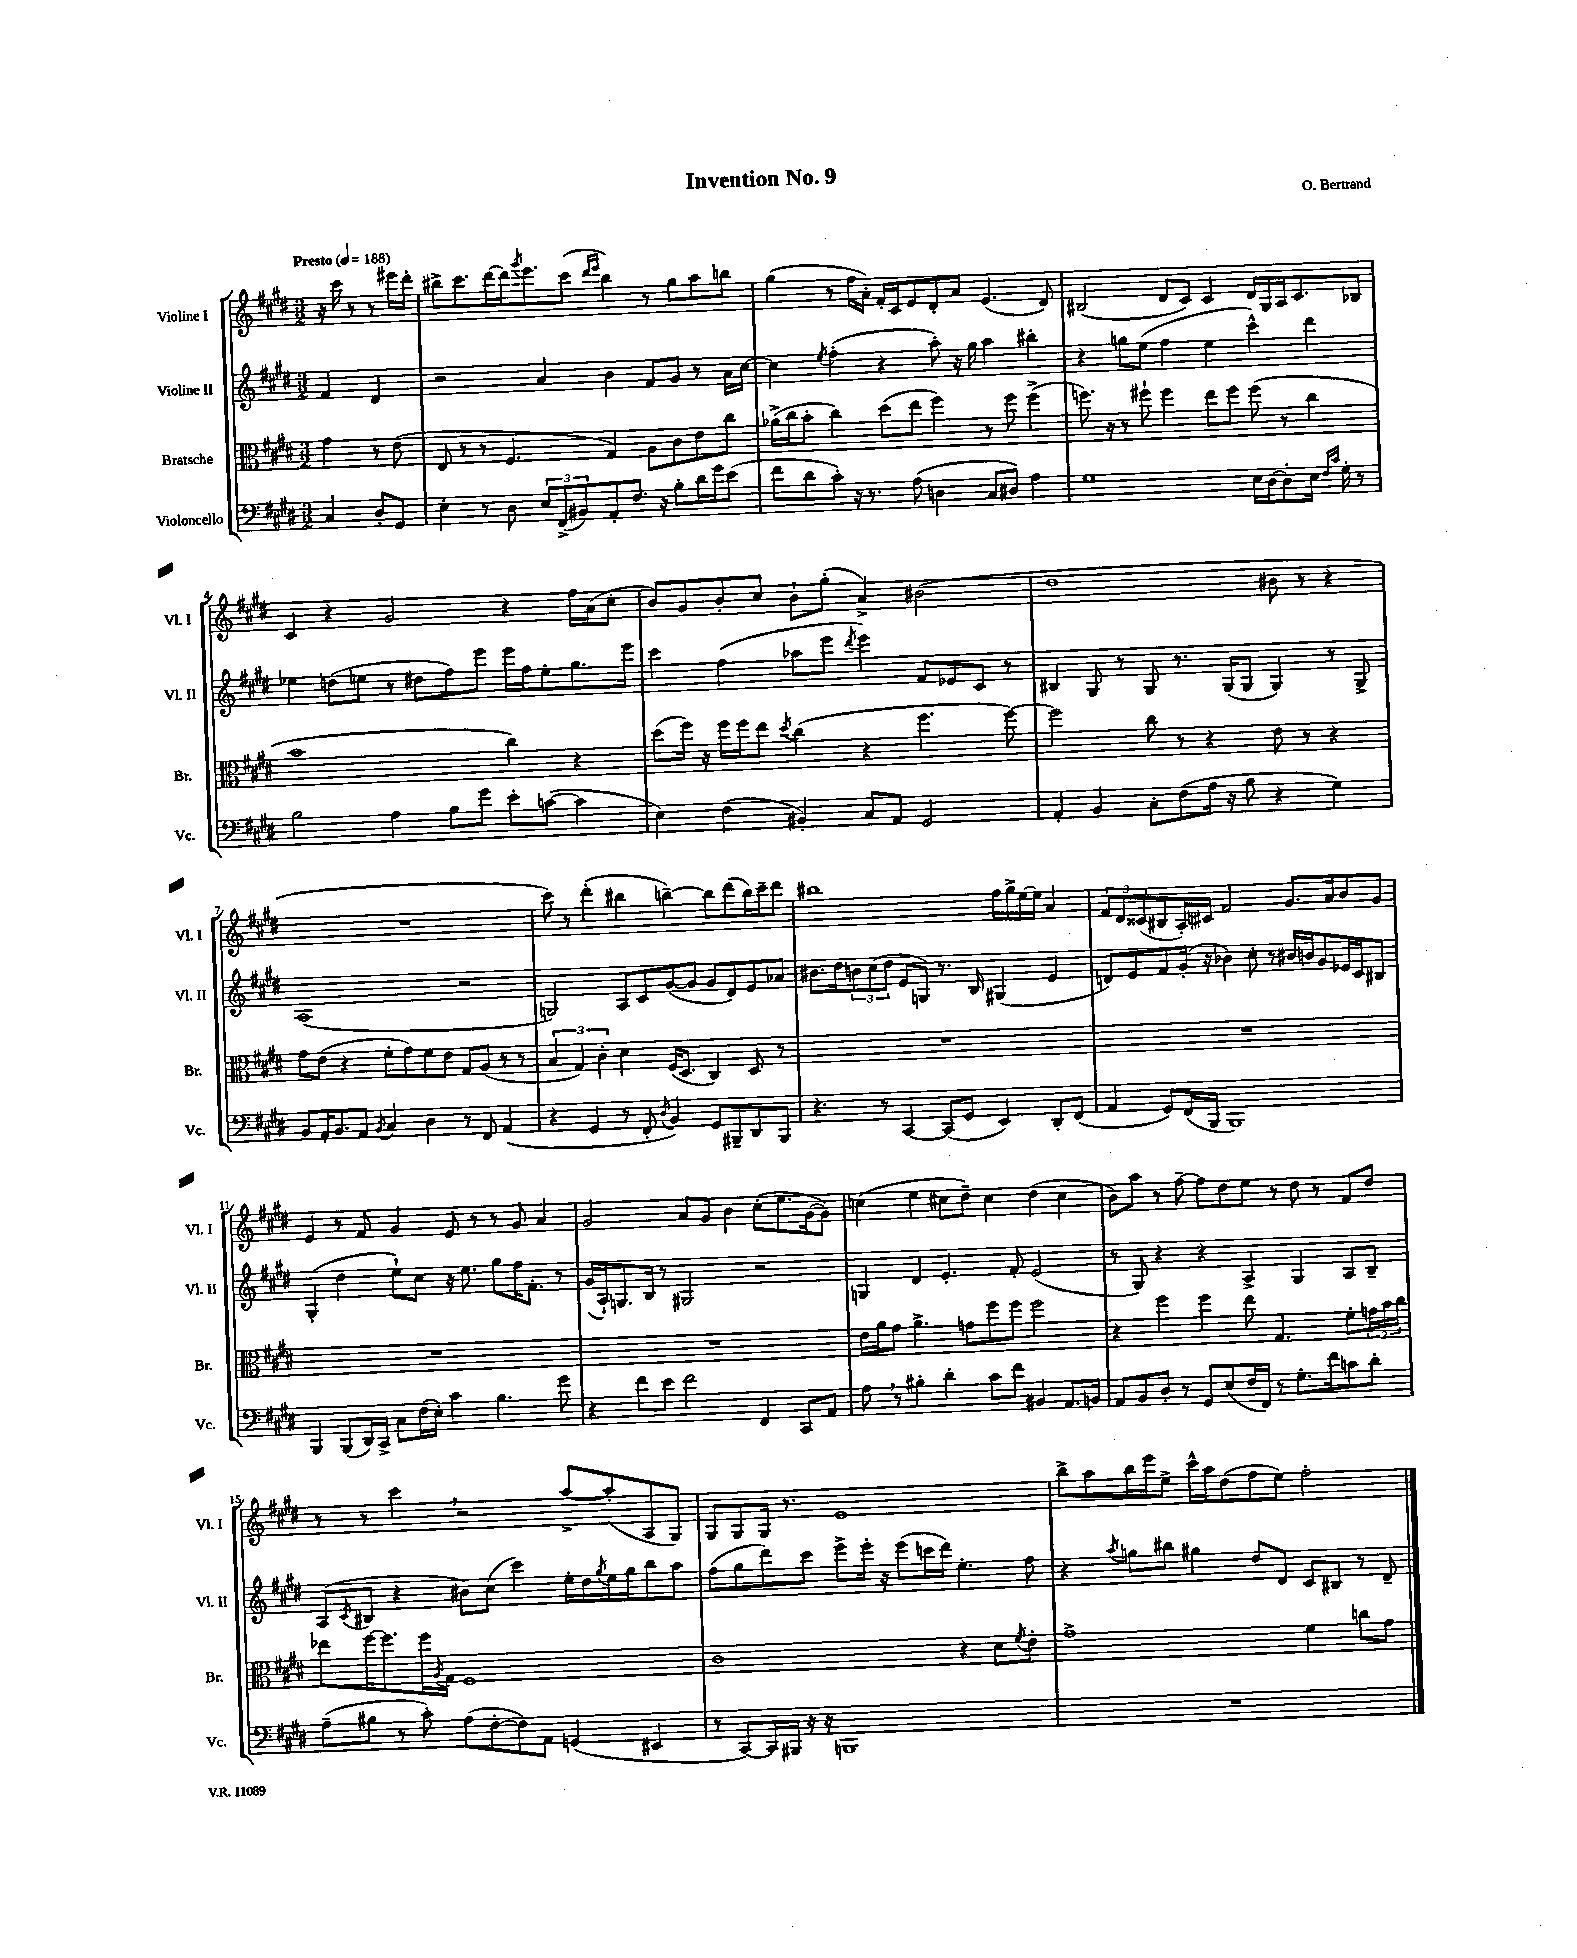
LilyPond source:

\header { title = "Invention No. 9" composer = "O. Bertrand" }
<<
\new StaffGroup <<
\new Staff = "s0" \with { instrumentName = "Violine I" shortInstrumentName = "Vl. I" } {
    \clef treble \key e \major \numericTimeSignature \time 3/2 \partial 2 \tempo "Presto" 4 = 188
    r16 cis'''16 r8 r8 eis'''16 dis'''16-. |
    bis''8-> cis'''8. dis'''16~ dis'''16 \acciaccatura { gis'''8 } e'''8. cis'''8( \grace { dis'''16 e'''16 } bis''4) r8 gis''8 a''8 b''8 |
    gis''4( r8 fis''16 a'16-.) fis'16-. cis'16 e'8 dis'8-. a'8 e'4.( dis'8) |
    bis2( dis'8 cis'8) cis'4 dis'16 gis16 a16 cis'8. bes8 |
    cis'4 r4 gis'2 r4 fis''16 a'16( cis''8-. |
    b'8) gis'8 b'8-. cis''8 b'8-! gis''8-.( a'4->) bis'2( |
    dis''1 bis'8 r8 r4 |
    R1. |
    cis'''8) r8 dis'''4-.( bis''4 b''4~--) b''8 dis'''8( b''16) cis'''16-- dis'''8 |
    bis''1 fis''16 gis''16-> e''16~ e''16 a'4 |
    \tuplet 3/2 { fis'8 dis'8 cisis'8( } bis8 a16-.) cis'16 fis'2 gis'8. a'16 b'8 gis'8 |
    e'4 r8 fis'8 gis'4 e'8 r8 r8 gis'8 a'4 |
    gis'2 a'8 gis'8 b'4 cis''8-.( e''8. gis'16~ gis'8) |
    c''4( e''4 cis''8 dis''8--) cis''4 dis''4( cis''4 |
    b'8) a''8 r8 fis''8~-- fis''8 dis''8 e''8 r8 dis''8 r8 fis'8 dis''8 |
    r8 r8 cis'''4 \breathe r2 a''8~-> a''8-.( a8 gis8) |
    gis8 gis8 gis16 r8. e'1 |
    b''8-> a''8 b''16 e'''16 e''8-> cis'''16-^ a''16 dis''8( fis''8 e''8) fis''2-. \bar "|." |
}
\new Staff = "s1" \with { instrumentName = "Violine II" shortInstrumentName = "Vl. II" } {
    \clef treble \key e \major \numericTimeSignature \time 3/2 \partial 2
    fis'4 dis'4 |
    r2 a'4 b'4 fis'8 gis'8 r8 a'16 cis''16~ |
    cis''4 \acciaccatura { e''8 } fis''4-.( r4 a''8-.) r16 gis''16 a''4 bis''4-. |
    r4 g''8 e''8( fis''4 e''4 cis'''4-^) dis'''4 |
    ees''4 d''8( e''8 r8 dis''8 fis''8) e'''8 e'''16 fis''16 e''8-. gis''8. e'''16 |
    cis'''4 fis''4( aes''8 e'''8 \acciaccatura { dis'''8 } e'''4) fis'8 ees'8 cis'8 r8 |
    bis4 gis8 r8 gis8 r8. gis16( gis8 gis4) r8 gis8-> |
    a1( r2 |
    g2) a8 cis'8 gis'8~( gis'8 gis'8 dis'8) e'8 aes'8 |
    bis'8. dis''16 \tuplet 3/2 { b'8 cis''8( dis''8 } e'8 g8) r8. b16 gis4( e'4 |
    d'8) e'8 fis'8 gis'16-.( r16 bes'4) cis''8-. r8 bis'16 b'16 gis'8 ees'16 cis'16 bis8 |
    gis4-.( dis''4 e''8-!) cis''8 r16 e''8. gis''8 fis''16 fis'8.-. r8 |
    gis'16( a16-!) g8. b16 r8 gis2 r2 |
    g4 dis'4 e'4.-. fis'8-. e'2( |
    r8 gis8) r4 r4 a4-> gis4 a8 b8-- |
    a8( \acciaccatura { cis'8 } bis8 r4 bis'8) cis''8( cis'''4) e''16-. dis''16 \acciaccatura { gis''8 } e''16 gis''16 b''8 a''8 |
    fis''8( gis''8 dis'''8) cis'''8 e'''8-> e'''16-. r16 e'''8( c'''16 dis'''16) e''4.-. fis''8 |
    r4 \acciaccatura { a''8 } g''8 bis''8 gis''4 dis''8 dis'8 cis'8 bis8 r8 dis'8-- \bar "|." |
}
\new Staff = "s2" \with { instrumentName = "Bratsche" shortInstrumentName = "Br." } {
    \clef alto \key e \major \numericTimeSignature \time 3/2 \partial 2
    gis'4 r8 e'8( |
    e8 r8 r8 fis4. gis4) a8 cis'8 e'8 cis''8 |
    aes'16->( cis''16 b'8-. cis''4) dis''8( e''8 fis''4) r8 fis''8 fis''4->( |
    f''8.) r16 r8 fis''8-! fis''4 e''8 fis''8 fis''8( r8 cis''4 |
    b'1 cis''4) r4 |
    dis''8( fis''16) r16 fis''16 fis''16 e''8 \acciaccatura { dis''8 } cis''4( r4 fis''4. fis''8~) |
    fis''2 cis''8 r8 r4 e'8 r8 r4 |
    gis'8 e'8( r4 fis'8-. gis'8) fis'8 e'8 gis8 a8( r8 r8 |
    \tuplet 3/2 { b4 gis4) cis'4-. } dis'4 fis16( dis8. cis4) dis8 r8 |
    R1. |
    R1. |
    R1. |
    R1. |
    e'16 a'16 gis'8 a'4.-> g'8 fis''8 fis''8 fis''2 |
    r4 fis''4 fis''4 e''8 gis4. fis'8-. \tuplet 3/2 { g'16 b'16 cis''16 } |
    ees''8 fis''16~ fis''8. fis''16 \acciaccatura { a8 } gis16 fis1 |
    cis'1 r4 dis'8 \acciaccatura { fis'8 } e'8-. |
    gis'1-> fis'4 c''8 gis'8 \bar "|." |
}
\new Staff = "s3" \with { instrumentName = "Violoncello" shortInstrumentName = "Vc." } {
    \clef bass \key e \major \numericTimeSignature \time 3/2 \partial 2
    cis4 dis8-. gis,8 |
    e4-. r8 dis8 \tuplet 3/2 { e8 fis,8->( bis,8) } a,8-. fis8. r16 b8-. dis'16 gis'16 e'8( |
    fis'8 dis'8 cis'8-.) r16 r8. a8( d4 cis8 dis8) a4 |
    gis1 e16 dis16~ dis8-. e16 \grace { fis16 cis'16 } gis16-. r8 |
    b2 a4 b8 gis'8 e'8-. c'8~( c'4 |
    e4) fis4( bis,4-.) cis8 a,8 gis,2 |
    a,4-. b,4 cis8-. fis8( a16 r16 b8 r4 gis4) |
    b,8 a,16-. b,8. a,8 \acciaccatura { b,8 } cis4 dis4 r8 fis,8 a,4( |
    r4 gis,4 r8 fis,8-. \acciaccatura { dis8 } b,4) gis,8 bis,,8-- dis,8 bis,,8 |
    r4. r8 cis,4~ cis,8( gis,8 e,4) dis,8-. fis,8( |
    a,4 gis,8) fis,16( b,,16 b,,1) |
    b,,4 b,,8( dis,16) cis,16-> cis8 fis16( e16-.) cis'4 b4. gis'8 |
    r4 fis'8 e'8 fis'2 fis,4 cis,8 a,8 |
    a8 \breathe r8 bis4-. dis'4-. cis'8 fis'8 bis,4 a,8. b,16 |
    a,8 b,8 dis8-. r8 gis,8 e8( fis16 fis,16) r8 gis8.-. fis'16 c'8 dis'8-. |
    a8--( bis8 r8 cis'8-.) a8( fis8~-. fis8) a,8 g,4( eis,4 |
    r8 cis,8~) cis,16 bis,,16 r16 r16 b,,1 |
    R1. \bar "|." |
}
>>
>>
